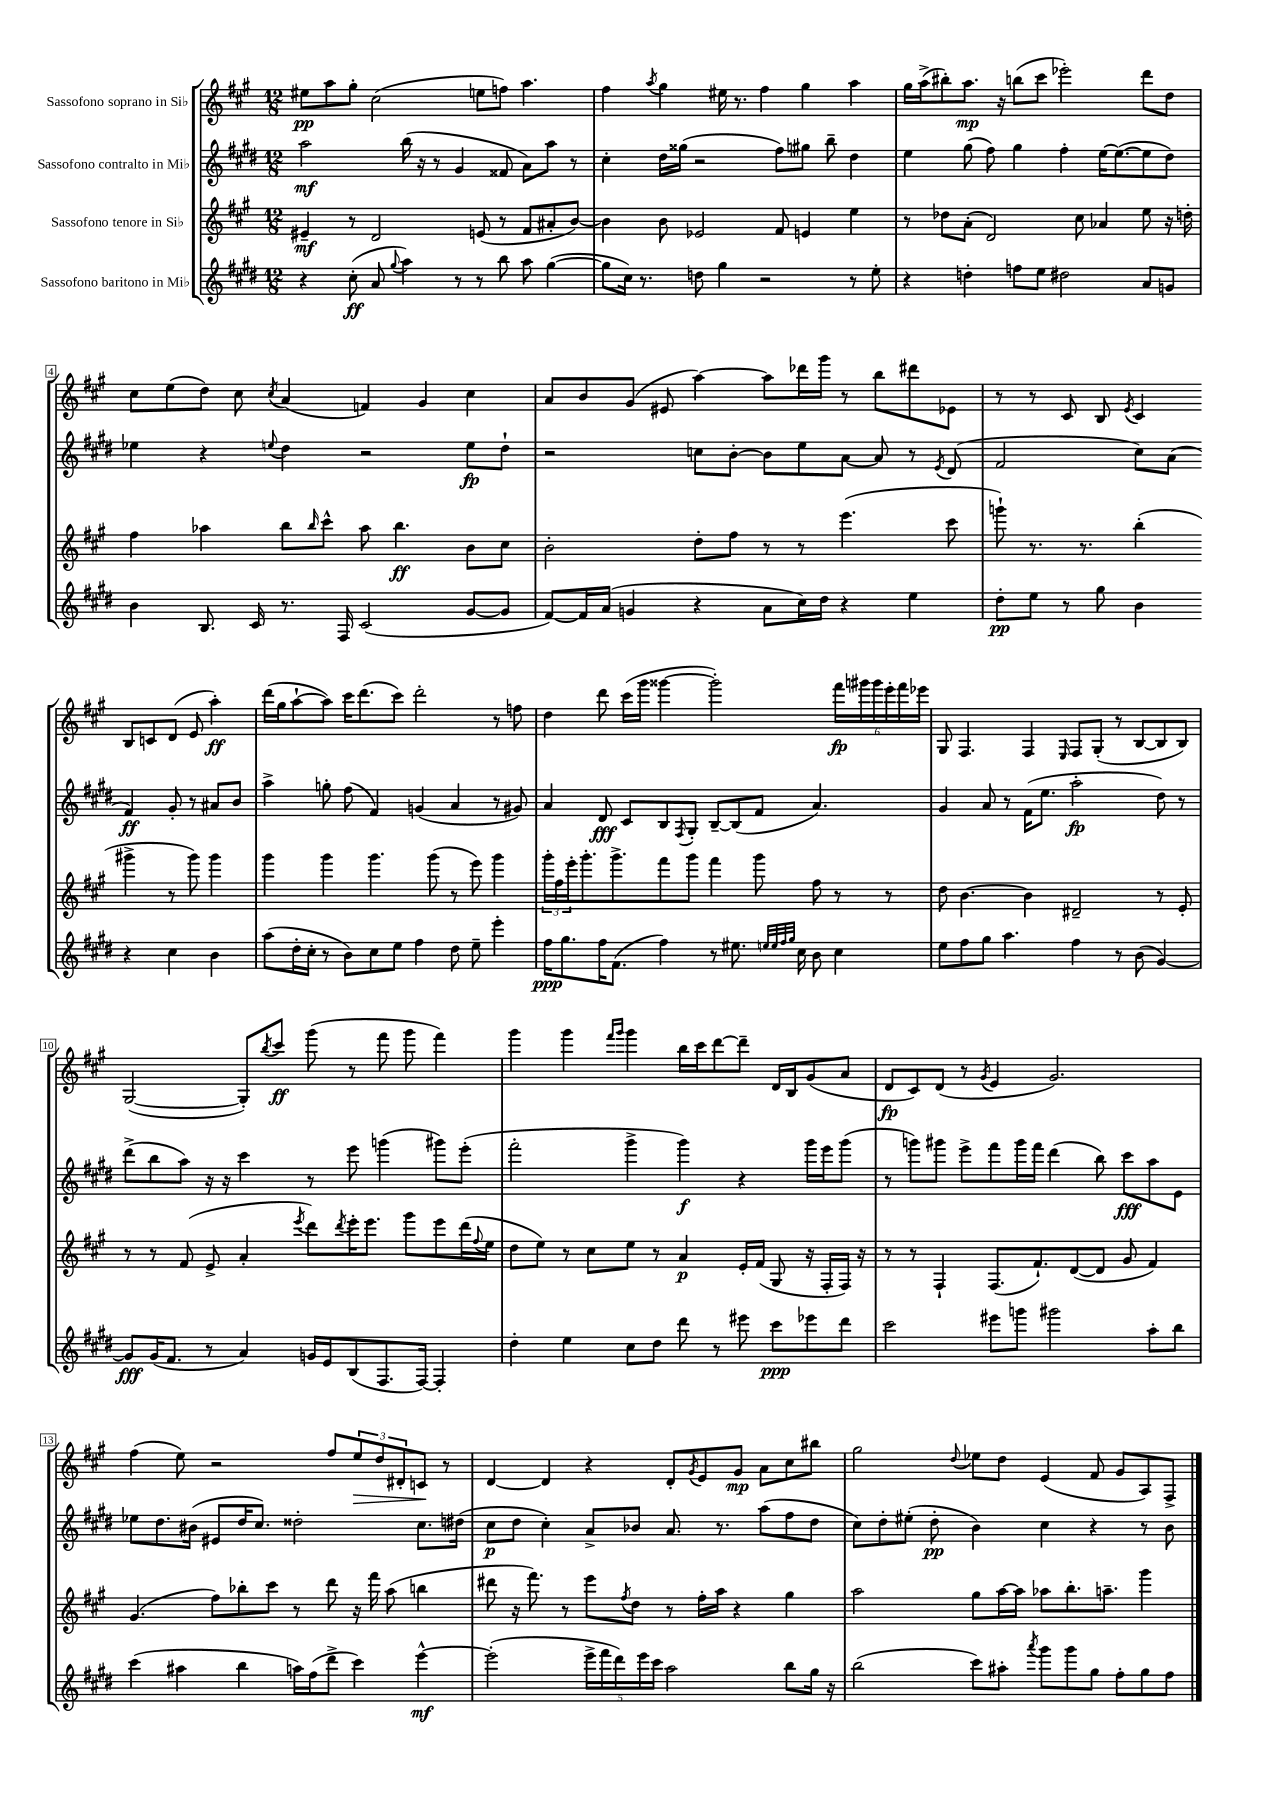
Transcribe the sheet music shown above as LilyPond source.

<<
\new StaffGroup <<
\new Staff = "s0" \with { instrumentName = "Sassofono soprano in Sib" } {
    \clef treble \key a \major \numericTimeSignature \time 12/8
    eis''8\pp a''8 gis''8-. cis''2( e''8 f''8) a''4. |
    fis''4 \acciaccatura { a''8 } gis''4 eis''16 r8. fis''4 gis''4 a''4 |
    gis''16 a''16->( bis''8-.) a''8.\mp r16 b''8( cis'''8 ees'''2-.) d'''8 d''8 |
    cis''8 e''8( d''8) cis''8 \acciaccatura { cis''8 } a'4( f'4) gis'4 cis''4 |
    a'8 b'8 gis'8( eis'8 a''4~) a''8 des'''16 gis'''16 r8 b''8 dis'''8 ees'8 |
    r8 r8 cis'8 b8 \acciaccatura { e'8 } cis'4 b8 c'8 d'8( e'8 a''4-.\ff) |
    d'''16( gis''16 a''8~-! a''8) cis'''16 d'''8.( cis'''8) d'''2-. r8 f''8 |
    d''4 d'''8 cis'''16( gis'''16 gisis'''4~ gisis'''2-.) \tuplet 6/4 { fis'''16\fp gis'''16 gis'''16 e'''16-. fis'''16 ees'''16 } |
    gis8 fis4. fis4 \grace { e16 } fis8 gis8-.( r8 b8~ b8 b8) |
    gis2~( gis8-.) \acciaccatura { b''8 } cis'''8\ff gis'''8( r8 fis'''8 gis'''8 fis'''4) |
    gis'''4 gis'''4 \grace { fis'''16 gis'''16 } gis'''4 b''16 cis'''16 d'''8~ d'''8-- d'16 b16 gis'8( a'8 |
    d'8\fp cis'8) d'8( r8 \acciaccatura { gis'8 } e'4 gis'2.) |
    fis''4( e''8) r2 fis''8 \tuplet 3/2 { e''8\> d''8 dis'8-. } c'8\! r8 |
    d'4~ d'4 r4 d'8-. \acciaccatura { gis'8 } e'8 gis'8\mp a'8 cis''8 bis''8 |
    gis''2 \appoggiatura { d''8 } ees''8 d''8 e'4( fis'8 gis'8 a8) fis8-> \bar "|." |
}
\new Staff = "s1" \with { instrumentName = "Sassofono contralto in Mib" } {
    \clef treble \key e \major \numericTimeSignature \time 12/8
    a''2\mf b''16( r16 r8 gis'4 fisis'8 a'8) a''8 r8 |
    cis''4-. dis''16 gisis''16( r2 fis''8) gis''8 b''8-- dis''4 |
    e''4 gis''8( fis''8) gis''4 fis''4-. e''16~ e''8.~( e''8 dis''8) |
    ees''4 r4 \appoggiatura { e''8 } dis''4 r2 e''8\fp dis''8-! |
    r2 c''8 b'8~-. b'8 e''8 a'8~ a'8 r8 \acciaccatura { e'8 } dis'8( |
    fis'2 cis''8) a'8( fis'4\ff) gis'8-. r8 ais'8 b'8 |
    a''4-> g''8-. fis''8( fis'4) g'4( a'4 r8 gis'8) |
    a'4 dis'8\fff cis'8 b8 \acciaccatura { fis8 } gis8-. b8~-- b8( fis'8 a'4.) |
    gis'4 a'8 r8 fis'16( e''8. a''2-.\fp dis''8) r8 |
    dis'''8->( b''8 a''8) r16 r16 cis'''4 r8 e'''8 g'''4( gis'''8) e'''8-.( |
    fis'''2-. gis'''4-> gis'''4\f) r4 gis'''16 e'''16 gis'''8( |
    r8 g'''8) gis'''8 e'''8-> fis'''8 gis'''16 fis'''16 dis'''4( b''8) cis'''8\fff a''8 e'8 |
    ees''8 dis''8. bis'16( eis'8 dis''16 cis''8.) disis''2-. cis''8. dis''16( |
    cis''8\p dis''8 cis''4-.) a'8-> bes'8 a'8. r8. a''8( fis''8 dis''8 |
    cis''8) dis''8-. eis''8-.( dis''8-.\pp b'4) cis''4 r4 r8 b'8 \bar "|." |
}
\new Staff = "s2" \with { instrumentName = "Sassofono tenore in Sib" } {
    \clef treble \key a \major \numericTimeSignature \time 12/8
    eis'4--\mf r8 d'2 e'8( r8 fis'8 ais'8-. b'8~) |
    b'4 b'8 ees'2 fis'8 e'4 e''4 |
    r8 des''8 a'8-.( d'2) cis''8 aes'4 e''8 r16 d''16-. |
    fis''4 aes''4 b''8 \grace { b''16 } cis'''8-^ aes''8 b''4.\ff b'8 cis''8 |
    b'2-. d''8-. fis''8 r8 r8 e'''4.( cis'''8 |
    g'''8-!) r8. r8. b''4-.( gis'''4-> r8 gis'''8) gis'''4 |
    gis'''4 gis'''4 gis'''4. gis'''8( r8 e'''8) gis'''4 |
    \tuplet 3/2 { gis'''16-. fis''16 e'''16-. } gis'''8.-. gis'''8.-> fis'''8 gis'''8 fis'''4 gis'''8 fis''8 r8 r8 |
    d''8 b'4.~ b'4 dis'2-- r8 e'8-. |
    r8 r8 fis'8( e'8-> a'4-. \acciaccatura { e'''8 } d'''8) \acciaccatura { d'''8 } e'''16-. e'''8. gis'''8 e'''8 d'''16( \appoggiatura { fis''8 } e''16 |
    d''8 e''8) r8 cis''8 e''8 r8 a'4\p e'16-. fis'16( gis8 r16 fis16-. fis16) r16 |
    r8 r8 fis4-! fis8.( fis'8.-!) d'8~( d'8 gis'8 fis'4) |
    gis'4.( fis''8) bes''8-. cis'''8 r8 d'''8 r16 fis'''16 a''8( b''4 |
    dis'''8 r16 fis'''8.) r8 e'''8 \acciaccatura { fis''8 } d''8 r8 fis''16-. a''16 r4 gis''4 |
    a''2 gis''8 a''16~ a''16 aes''8 b''8.-. a''8.-- gis'''4 \bar "|." |
}
\new Staff = "s3" \with { instrumentName = "Sassofono baritono in Mib" } {
    \clef treble \key e \major \numericTimeSignature \time 12/8
    r4 cis''8-.\ff( a'8 \appoggiatura { gis''8 } a''4) r8 r8 b''8 a''8 gis''4~( |
    gis''8 cis''16) r8. d''8 gis''4 r2 r8 e''8-. |
    r4 d''4-. f''8 e''8 dis''2 a'8 g'8 |
    b'4 b8. cis'16 r8. fis16 cis'2( gis'8~ gis'8 |
    fis'8~) fis'16 a'16( g'4 r4 a'8 cis''16) dis''16 r4 e''4 |
    dis''8-.\pp e''8 r8 gis''8 b'4 r4 cis''4 b'4 |
    a''8( dis''16-. cis''16-. r8 b'8) cis''8 e''8 fis''4 dis''8 e''8-- e'''4-. |
    fis''16\ppp gis''8. fis''16 fis'8.( fis''4) r8 eis''8. \grace { e''32 e''32 fis''32 gis''32 } cis''16 b'8 cis''4 |
    e''8 fis''8 gis''8 a''4. fis''4 r8 b'8( gis'4~) |
    gis'8\fff gis'16( fis'8. r8 a'4) g'16 e'16 b8( fis8. fis16~) fis4-. |
    dis''4-. e''4 cis''8 dis''8 dis'''8 r8 eis'''8 cis'''8\ppp ees'''8 dis'''8 |
    cis'''2 eis'''8 g'''8 gis'''2 a''8-. b''8 |
    cis'''4( ais''4 b''4 a''16) fis''16( dis'''8-> cis'''4) e'''4~-^\mf |
    e'''2-.( \tuplet 5/4 { e'''16-> fis'''16 dis'''16) e'''16 cis'''16 } a''2 b''8 gis''16 r16 |
    b''2( cis'''8) ais''8-. \acciaccatura { a'''8 } gis'''8 gis'''8 gis''8 fis''8-. gis''8 fis''8 \bar "|." |
}
>>
>>
\layout { \context { \Score \override BarNumber.stencil = #(make-stencil-boxer 0.1 0.3 ly:text-interface::print) } }
